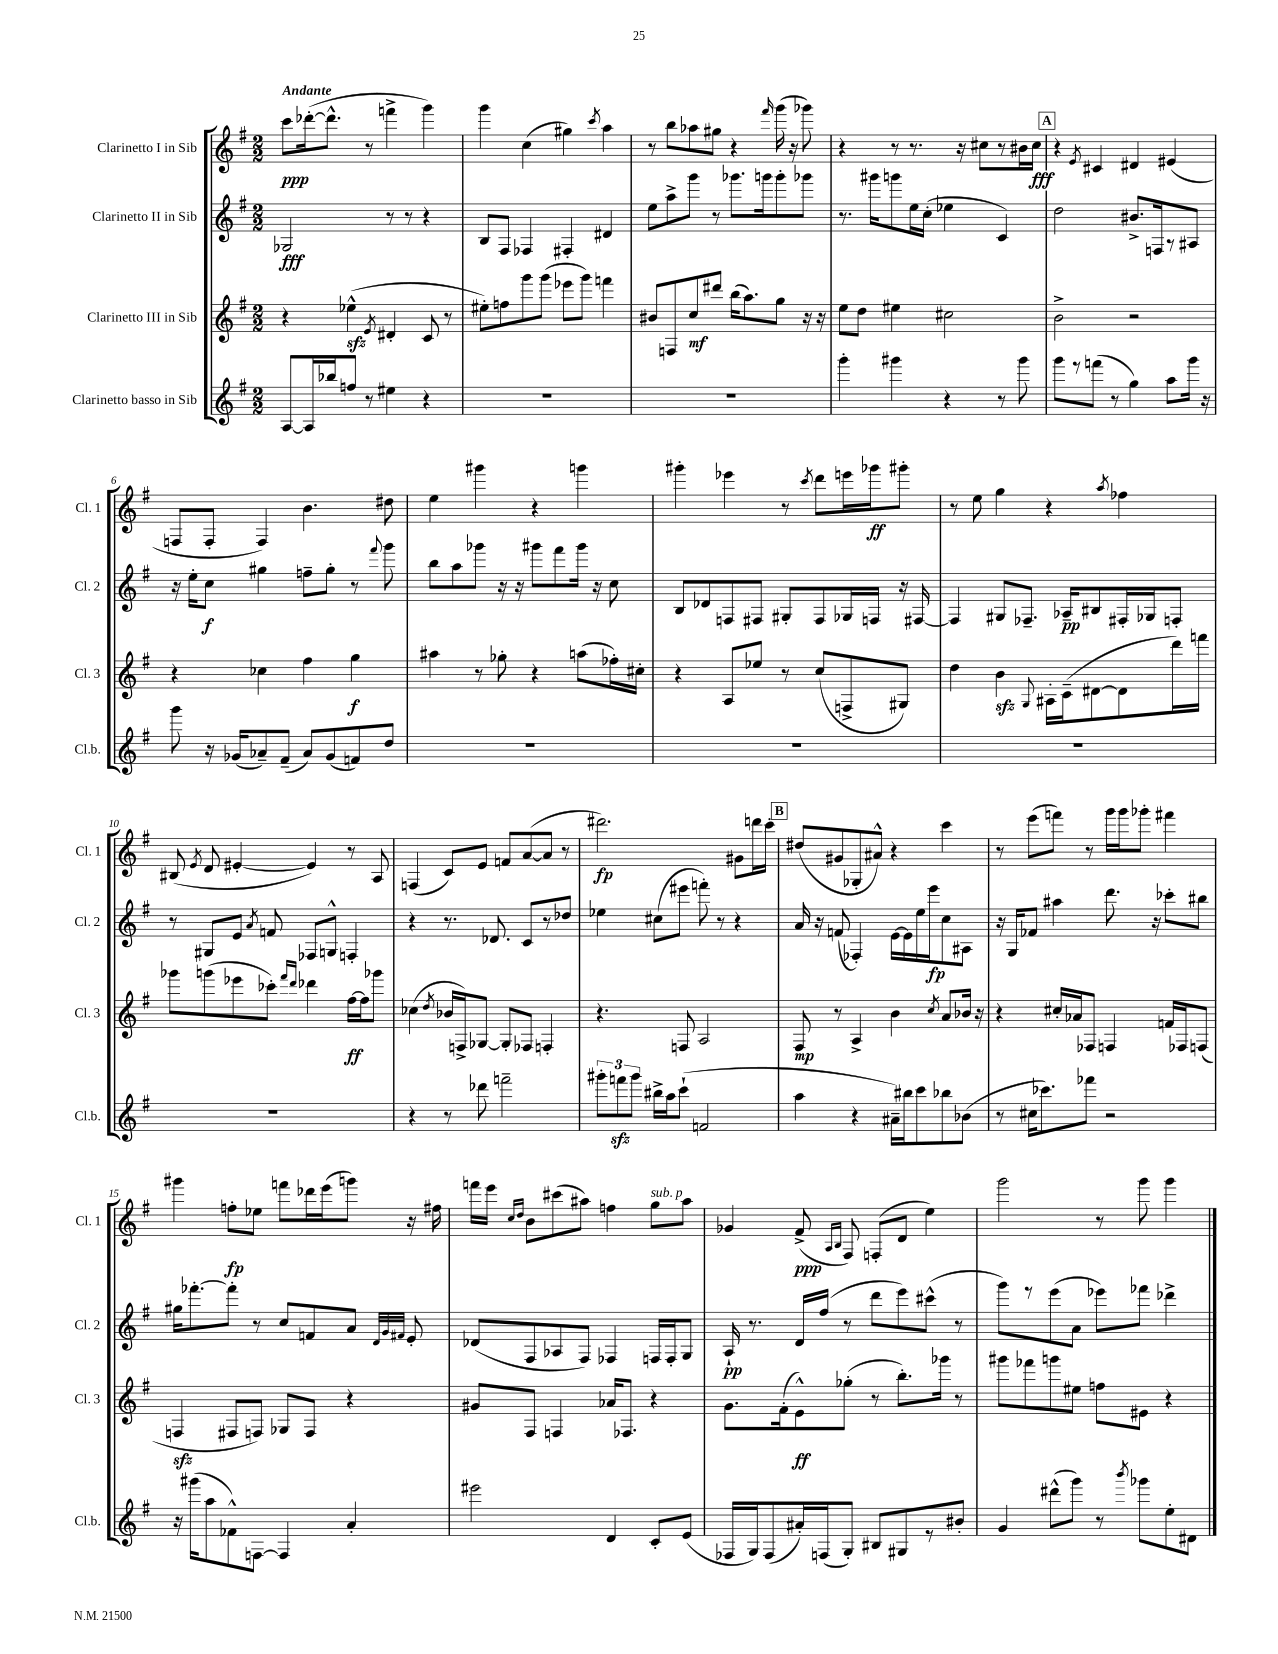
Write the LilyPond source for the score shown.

<<
\new StaffGroup <<
\new Staff = "s0" \with { instrumentName = "Clarinetto I in Sib" shortInstrumentName = "Cl. 1" } {
    \clef treble \key g \major \numericTimeSignature \time 2/2 \tempo "Andante"
    \autoBeamOff c'''8[\ppp des'''16~-.( des'''8.]-^ r8 f'''4-> g'''4) |
    g'''4 c''4( gis''4) \acciaccatura { c'''8 } a''4 |
    r8 b''8[ aes''8 gis''8] r4 \grace { fis'''16 } g'''16( r16 ges'''8) |
    r4 r8 r8. r16 cis''8[ r8 bis'16 cis''16]\fff |
    \mark \markup { \box "A" } r4 \acciaccatura { e'8 } cis'4 dis'4 eis'4( |
    f8[ f8]-. f4) b'4. dis''8 |
    e''4 gis'''4 r4 g'''4 |
    gis'''4-. ees'''4 r8 \acciaccatura { c'''8 } d'''8[ e'''16 ges'''16\ff gis'''8]-. |
    r8 e''8 g''4 r4 \acciaccatura { a''8 } fes''4 |
    bis8( \acciaccatura { e'8 } d'8 eis'4~-. eis'4) r8 a8 |
    f4( c'8[) e'8] f'8[ a'8~( a'8] r8 |
    dis'''2.\fp) gis'8[ d'''16 c'''16]-. |
    \mark \markup { \box "B" } dis''8[( gis'8 ges8-. ais'8]-^) r4 c'''4 |
    r8 e'''8[( f'''8]) r8 g'''16[ g'''16 ges'''8]-. fis'''4 |
    gis'''4 f''8[-.\fp ees''8] f'''8[ des'''16 e'''16( g'''8]) r16 fis''16 |
    f'''16[ e'''16] \grace { c''16[ d''16] } b'8[ cis'''8( ais''8]) f''4 g''8[^\markup { \italic "sub. p" } ais''8] |
    ges'4 fis'8->\ppp( \grace { a16[ b16] } fis8) f8[-.( d'8] e''4) |
    g'''2 r8 g'''8 g'''4 \bar "|." |
}
\new Staff = "s1" \with { instrumentName = "Clarinetto II in Sib" shortInstrumentName = "Cl. 2" } {
    \clef treble \key g \major \numericTimeSignature \time 2/2
    \autoBeamOff ges2\fff r8 r8 r4 |
    b8[ fis8] fes4 fis4-. dis'4 |
    e''8[ a''8-> g'''8] r8 ges'''8.[ g'''16 g'''8-. ges'''8] |
    r8. gis'''16[ g'''8 e''16 c''16]-.( ees''4 c'4) |
    \mark \markup { \box "A" } d''2 bis'8.[-> f16 r8 ais8] |
    r16 e''16[-. c''8]\f gis''4 f''8[-- gis''8]-. r8 \appoggiatura { fis'''8 } g'''8 |
    b''8[ a''8 ges'''8] r16 r16 gis'''8[ fis'''8 gis'''16] r16 c''8 |
    b8[ des'8 f8 fis8] gis8[-. fis8 ges16 f16] r16 fis16~ |
    fis4 gis8[ fes8.]-- aes16[--\pp bis8 fis16-. ges16 f8]-. |
    r8 gis8[ e'8] \acciaccatura { a'8 } f'8 fes8[ g8]-^ f4-. |
    r4 r8. des'8. c'8[ r8 des''8] |
    ees''4 cis''8[( eis'''8] f'''8-.) r8 r4 |
    \mark \markup { \box "B" } a'16 r16 f'8( fes4-.) e'16[~ e'16 e''16 e'''16\fp c''8 ais8] |
    r16 g16[ fes'8] ais''4 d'''8. r16 ces'''8[-. bis''8] |
    gis''16[ fes'''8.~-. fes'''8]-. r8 c''8[ f'8 a'8] \grace { d'32[ g'32 fis'32] } e'8-. |
    des'8[( fis8 aes8 fis8]) fes4 f16[ f16-. g8] |
    a16-!\pp r8. d'16[ fis''16]( r8 d'''8[ e'''8) cis'''8]-^( r8 |
    g'''8[) r8 e'''8( a'8] ees'''8[) fes'''8] des'''4-> \bar "|." |
}
\new Staff = "s2" \with { instrumentName = "Clarinetto III in Sib" shortInstrumentName = "Cl. 3" } {
    \clef treble \key g \major \numericTimeSignature \time 2/2
    \autoBeamOff r4 ees''4-^\sfz( \acciaccatura { e'8 } dis'4-. c'8 r8 |
    eis''8[-.) f''8 g'''8 g'''8]( ees'''8[ g'''8]) f'''4 |
    bis'8[ f8 c''8\mf dis'''8] b''16[( a''8.) g''8] r16 r16 |
    e''8[ d''8] eis''4 cis''2 |
    \mark \markup { \box "A" } b'2-> r2 |
    r4 ces''4 fis''4 g''4\f |
    ais''4 r8 ges''8-. r4 a''8[( fes''16-.) cis''16]-. |
    r4 a8[ ees''8] r8 c''8[( f8-> gis8]) |
    d''4 b'4\sfz \appoggiatura { g8 } ais16[-. c'16--( dis'8~ dis'8 d'''16) f'''16] |
    ges'''8[ g'''8( ees'''8 ces'''8]-.) \grace { fis'''16[ d'''16] } des'''4 fis''16[~\ff fis''16 ges'''8] |
    ces''4( \acciaccatura { d''8 } bes'16[ f16->) ges8]~ ges8[-. fes8] f4-. |
    r4. f8 a2 |
    \mark \markup { \box "B" } fis8\mp r8 a4-> b'4 \acciaccatura { c''8 } a'8[ bes'16] r16 |
    r4 cis''16[-. aes'16 fes8] f4 f'16[ fes16 f8]( |
    f4\sfz fis8[ f8]) ges8[ f8] r4 |
    gis'8[ fis8] f4 aes'16[ fes8.] r4 |
    g'8.[ fis'16-.( e'8-^\ff) ges''8]-.( r8 b''8.[-.) ges'''16] r8 |
    gis'''8[ fes'''8 g'''8 eis''8] f''8[ eis'8] r4 \bar "|." |
}
\new Staff = "s3" \with { instrumentName = "Clarinetto basso in Sib" shortInstrumentName = "Cl.b." } {
    \clef treble \key g \major \numericTimeSignature \time 2/2
    \autoBeamOff a8[~ a16 bes''16 f''8] r8 eis''4 r4 |
    R1 |
    R1 |
    g'''4-. gis'''4 r4 r8 gis'''8 |
    \mark \markup { \box "A" } g'''8[ r8 f'''8]( r8 g''4) a''8[ g'''16] r16 |
    g'''8 r16 ges'16[( aes'8--) fis'8]--( aes'8[) ges'8( f'8) d''8] |
    R1 |
    R1 |
    R1 |
    R1 |
    r4 r8 des'''8 f'''2-- |
    \tuplet 3/2 { gis'''8[-. f'''8\sfz gis'''8] } bis''16[-> a''16 c'''8]-!( f'2 |
    \mark \markup { \box "B" } a''4 r4 ais'16[--) bis''16 c'''8 bes''8 bes'8]( |
    r8 cis''16[ ces'''8.) fes'''8] r2 |
    r16 gis'''16[( a''8 fes'8-^) f8]~ f4 a'4-. |
    eis'''2 d'4 c'8[-. e'8]( |
    fes16[ g16) fes8( ais'16-.) f16( g8]-.) bis8[ gis8 r8 bis'8]-. |
    g'4 dis'''8[-^( g'''8]) r8 \acciaccatura { b'''8 } ges'''8[ e''8-. dis'8] \bar "|." |
}
>>
>>
